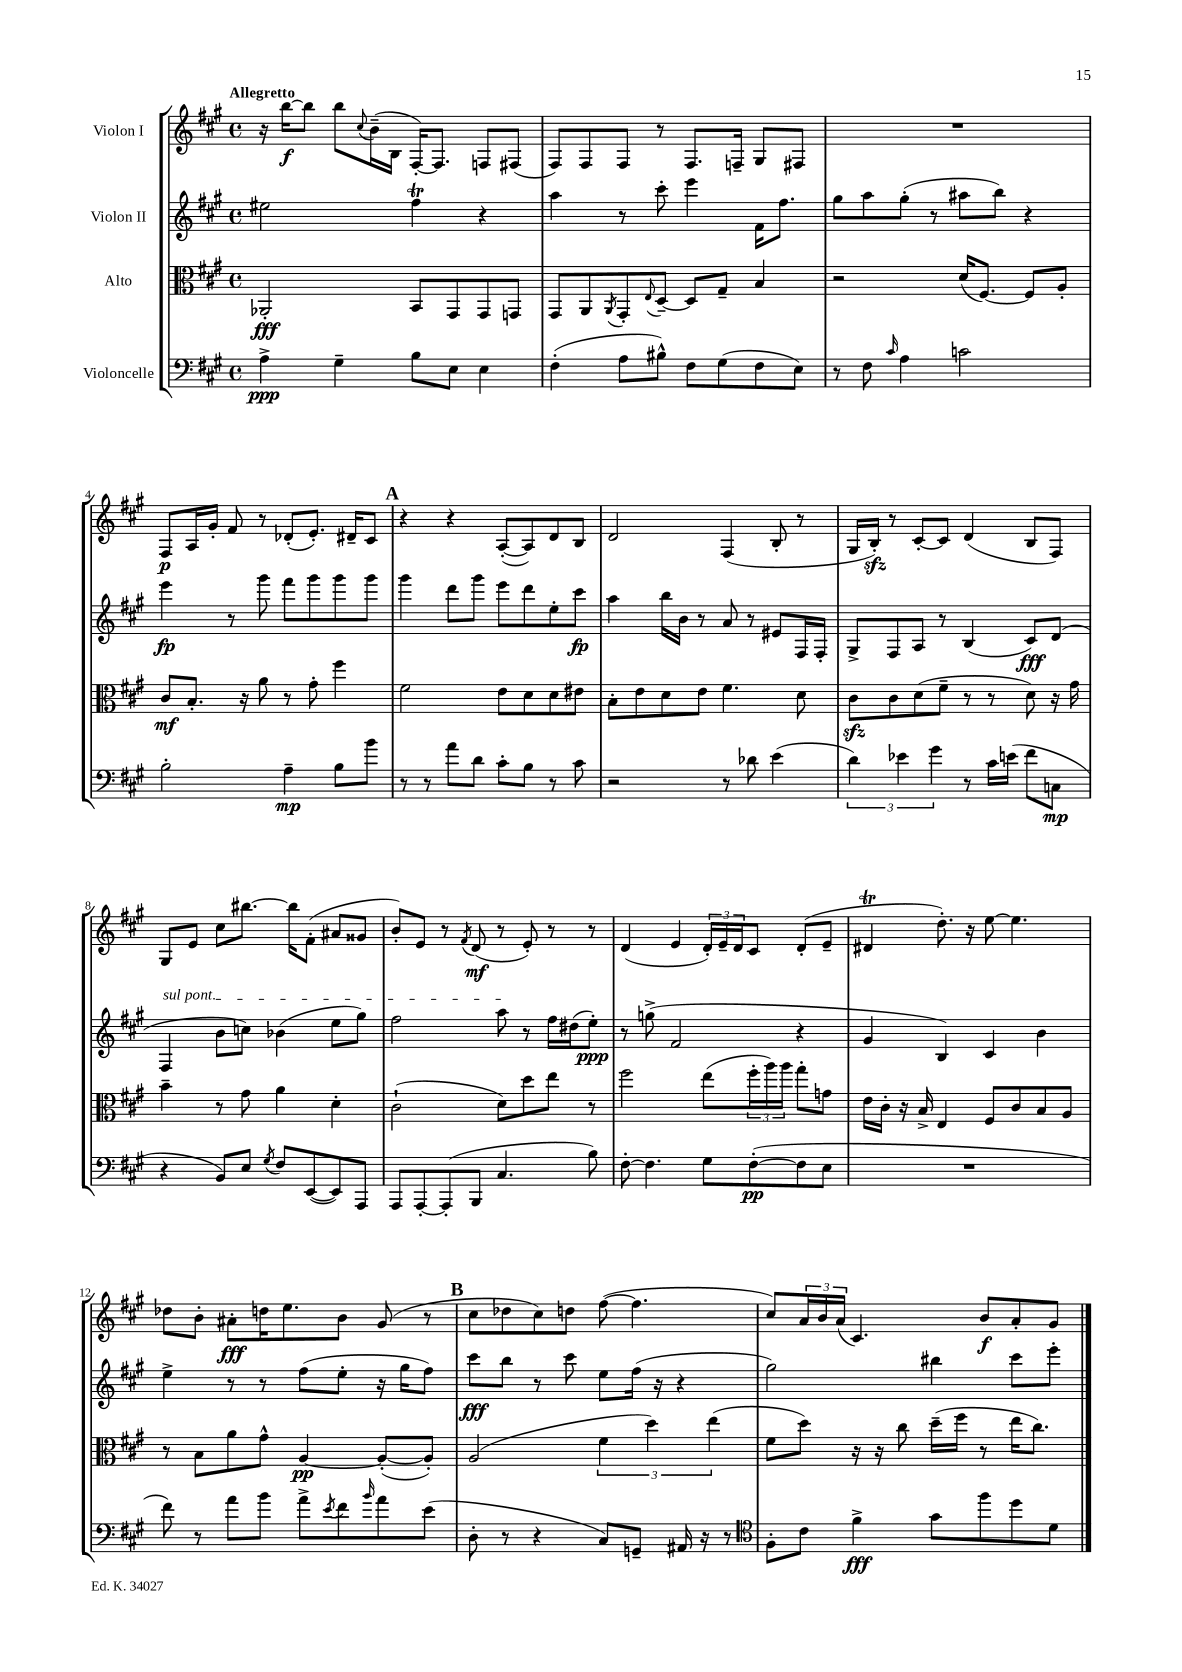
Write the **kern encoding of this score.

**kern	**kern	**kern	**kern
*staff4	*staff3	*staff2	*staff1
*clefF4	*clefC3	*clefG2	*clefG2
*k[f#c#g#]	*k[f#c#g#]	*k[f#c#g#]	*k[f#c#g#]
*M4/4	*M4/4	*M4/4	*M4/4
*met(c)	*met(c)	*met(c)	*met(c)
4A^	2AA-'	2ee#	16r
.	.	.	[16bb
.	.	.	8bb]
4G#~	.	.	8bb
.	.	.	8qqcc#
.	.	.	(16b~
.	.	.	16B
8B	8BB	4ff#	[16F#')
.	.	.	8.F#]
8E	8GG#	.	.
4E	8GG#	4r	8F
.	8GG	.	(8F#
=	=	=	=
(4F#'	8GG#	4aa	8F#)
.	8AA	.	8F#
.	8qAA	.	.
8A	8GG#'	8r	8F#
.	8qqE	.	.
8B#^^)	[8D~	8ccc#'	8r
8F#	8D]	4eee	8.F#
(8G#	8G#~	.	.
.	.	.	16F~
8F#	4B	16f#	8G#
.	.	8.ff#	.
8E)	.	.	8F#
=	=	=	=
8r	2r	8gg#	1r
8F#	.	8aa	.
16qqc#	.	.	.
4A	.	(8gg#'	.
.	.	8r	.
2c	(16d	8aa#	.
.	[8.F#)	.	.
.	.	8bb)	.
.	8F#]	4r	.
.	8A'	.	.
=	=	=	=
2B'	8c#	4eee	8F#
.	8.B'	.	16A
.	.	.	16g#'
.	.	8r	8f#
.	16r	.	.
.	8a	8ggg#	8r
4A~	8r	8fff#	(8d-'
.	8g#'	8ggg#	8.e')
8B	4ff#	8ggg#	.
.	.	.	16d#~
8b	.	8ggg#	8c#
=	=	=	=
8r	2f#	4ggg#	4r
8r	.	.	.
8a	.	8ddd	4r
8d	.	8ggg#	.
8c#'	8e	8eee	([8A'
8B	8d	8ddd	8A])
8r	8d	8ee'	8d
8c#	8e#	8ccc#	8B
=	=	=	=
2r	8B'	4aa	2d
.	8e	.	.
.	8d	16bb	.
.	.	16b	.
.	8e	8r	.
8r	4.f#	8a	(4F#
8d-	.	8r	.
(4e	.	8e#	8B'
.	8d	16F#	8r
.	.	16F#'	.
=	=	=	=
6d)	8c#	8G#^	16G#
.	.	.	16B')
.	8c#	8F#	8r
6e-	.	.	.
.	(8d	8A	[8c#'
6g#	.	.	.
.	8f#~	8r	8c#]
8r	8r	(4B	(4d
16c#	8r	.	.
(16e	.	.	.
8f#	8d)	8c#)	8B
8C	16r	(8d	8F#)
.	16g#	.	.
=	=	=	=
4r	4b~	4F#	8G#
.	.	.	8e
8BB)	8r	8b	8cc#
8E	8g#	8cc)	[8.bb#
8qG#	.	.	.
8F#	4a	(4b-	.
.	.	.	16bb#]
([8EE	.	.	(8f#'
8EE])	4d'	8ee	8a#
8AAA	.	8gg#)	8g##
=	=	=	=
8AAA	(2c#`	2ff#	8b')
[8AAA'	.	.	8e
(8AAA']	.	.	8r
.	.	.	8qf#
8BBB	.	.	(8d
4.C#	8d)	8aa	8r
.	8dd	8r	8e')
.	8ee	16ff#	8r
.	.	(16dd#	.
8B)	8r	8ee')	8r
=	=	=	=
[8F#'	2ff#	8r	(4d
4.F#]	.	(8gg^	.
.	.	2f#	4e
8G#	(8ee	.	24d')
.	.	.	24e~
.	.	.	24d
([8F#'	24ff#'	.	8c#
.	24aa)	.	.
.	24aa	.	.
8F#]	8gg#'	4r	(8d'
8E	8g	.	8e~
=	=	=	=
1r	16e	4g#	4d#
.	16c#'	.	.
.	16r	.	.
.	16B^	.	.
.	4E	4B)	8.dd')
.	.	.	16r
.	8F#	4c#	[8ee
.	8c#	.	4.ee]
.	8B	4b	.
.	8A	.	.
=	=	=	=
8f#)	8r	4ee^	8dd-
8r	8B	.	8b'
8a	8a	8r	8a#'
8b	8g#^^	8r	16dd
.	.	.	8.ee
8a^	[4A	(8ff#	.
8qe	.	.	.
8f#	.	8ee'	8b
16qqb	.	.	.
8a	(8A'_	16r	(8g#
.	.	16gg#	.
(8e	8A'])	8ff#)	8r
=	=	=	=
8D'	(2A	8ccc#	8cc#
8r	.	8bb	8dd-
4r	.	8r	8cc#)
.	.	8ccc#	8dd
8C#)	6f#	8ee	([8ff#
8GG~	.	(16ff#	4.ff#]
.	6dd)	.	.
.	.	16r	.
16AA#	.	4r	.
16r	.	.	.
.	(6ee	.	.
8r	.	.	.
=	=	=	=
*clefC4	*	*	*
8F#'	8f#	2gg#)	8cc#)
8c#	8dd)	.	24a
.	.	.	24b
.	.	.	(24a
4f#^	16r	.	4.c#)
.	16r	.	.
.	8cc#	.	.
8g#	(16dd~	4bb#	.
.	16ff#	.	.
8ff#	8r	.	8b
8dd	16ee	8ccc#	8a'
.	8.cc#)	.	.
8d	.	8eee'	8g#
==	==	==	==
*-	*-	*-	*-
